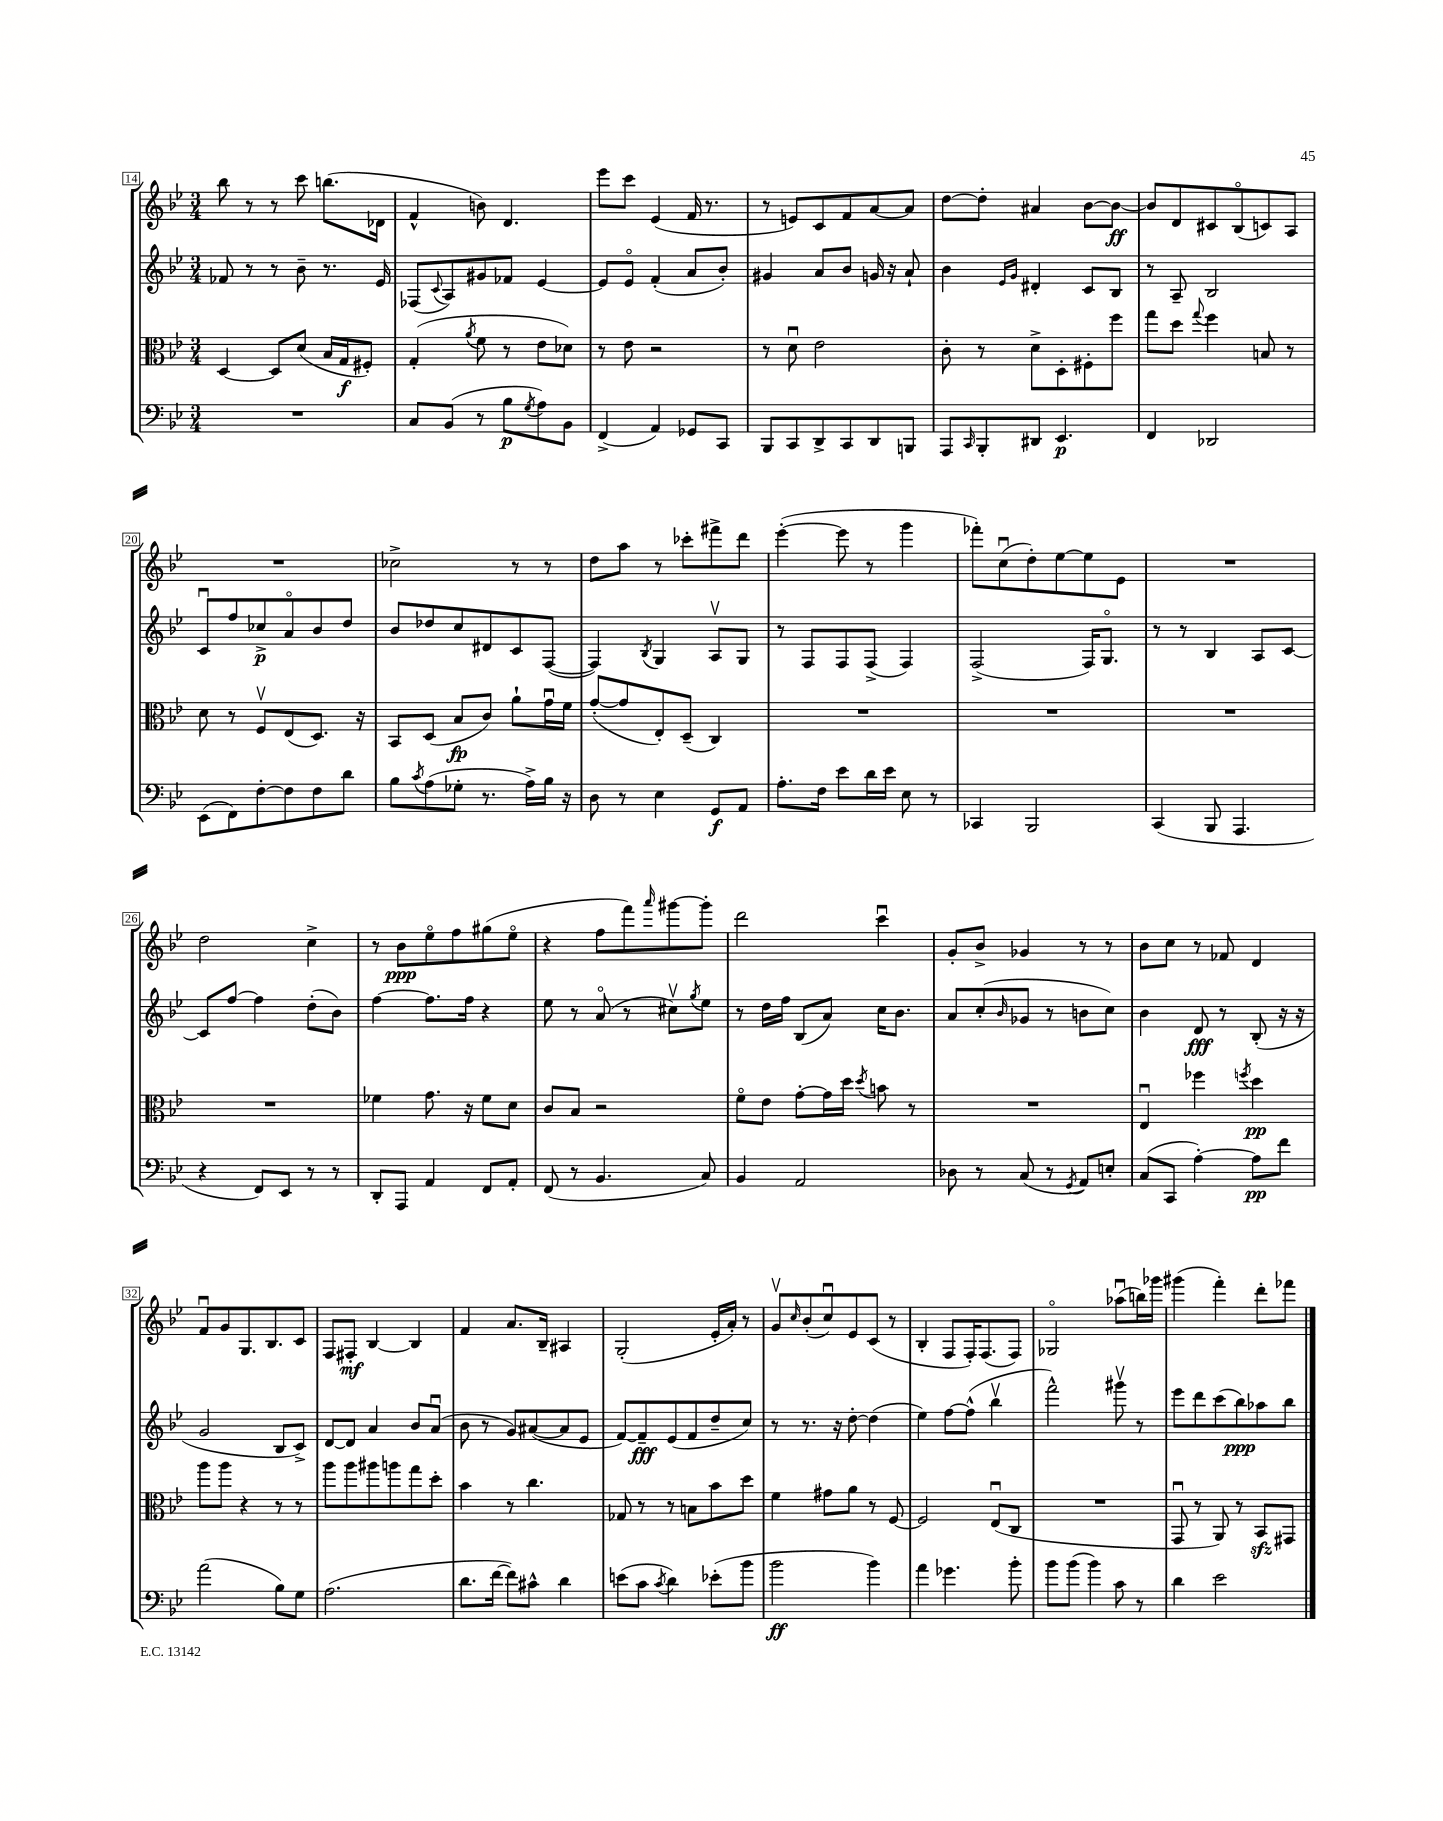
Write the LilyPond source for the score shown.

<<
\new StaffGroup <<
\new Staff = "s0" {
    \clef treble \key bes \major \numericTimeSignature \time 3/4
    bes''8 r8 r8 c'''8 b''8.( des'16 |
    f'4-^ b'8) d'4. |
    ees'''8 c'''8 ees'4( f'16 r8. |
    r8 e'8) c'8 f'8 a'8~ a'8 |
    d''8~ d''8-. ais'4 bes'8~ bes'8~\ff |
    bes'8 d'8 cis'8 bes8\flageolet( c'8) a8 |
    R2. |
    ces''2-> r8 r8 |
    d''8 a''8 r8 ces'''8-. fis'''8-> d'''8 |
    ees'''4~-.( ees'''8 r8 g'''4 |
    fes'''8-.) c''8\downbow( d''8-.) ees''8~ ees''8 ees'8 |
    R2. |
    d''2 c''4-> |
    r8 bes'8\ppp ees''8\flageolet f''8 gis''8( ees''8\flageolet |
    r4 f''8 f'''8) \grace { a'''16 } gis'''8~ gis'''8-. |
    d'''2 c'''4\downbow |
    g'8-. bes'8-> ges'4 r8 r8 |
    bes'8 c''8 r8 fes'8 d'4 |
    f'8\downbow g'8 g8. bes8. c'8 |
    f8 fis8-.\mf bes4~ bes4 |
    f'4 a'8. bes16-- ais4 |
    g2-.( ees'16-. a'16-.) r8 |
    g'8\upbow \grace { c''16 } bes'8-.( c''8\downbow) ees'8 c'8( r8 |
    bes4-. f8 f16-.) f8.( f8) |
    ges2\flageolet aes''8\downbow( b''16) ges'''16 |
    gis'''4( f'''4-.) d'''8-. fes'''8 \bar "|." |
}
\new Staff = "s1" {
    \clef treble \key bes \major \numericTimeSignature \time 3/4
    fes'8 r8 r8 bes'8-- r8. ees'16 |
    fes8( \appoggiatura { c'8 } a8) gis'8 fes'8 ees'4~ |
    ees'8 ees'8\flageolet f'4-.( a'8 bes'8-.) |
    gis'4 a'8 bes'8 g'16 r16 a'8-! |
    bes'4 \grace { ees'16 g'16 } dis'4-. c'8 bes8 |
    r8 a8-- bes2 |
    c'8\downbow f''8 ces''8->\p a'8\flageolet bes'8 d''8 |
    bes'8 des''8 c''8 dis'8 c'8 f8~( |
    f4) \acciaccatura { bes8 } g4 a8\upbow g8 |
    r8 f8 f8 f8->( f4) |
    f2->( f16) g8.\flageolet |
    r8 r8 bes4 a8 c'8~ |
    c'8 f''8~ f''4 d''8-.( bes'8) |
    f''4~ f''8. f''16 r4 |
    ees''8 r8 a'8\flageolet( r8 cis''8\upbow) \acciaccatura { g''8 } ees''8 |
    r8 d''16 f''16 bes8( a'8) c''16 bes'8. |
    a'8 c''8-.( \grace { bes'16 } ges'8 r8 b'8 c''8) |
    bes'4 d'8\fff r8 bes8-.( r16 r16 |
    g'2 bes8 c'8->) |
    d'8~ d'8 a'4 bes'8 a'8\downbow( |
    bes'8 r8 g'8) ais'8~( ais'8 ees'8 |
    f'8~) f'8--\fff ees'8( f'8 d''8-- c''8) |
    r8 r8. r16 d''8~-. d''4( |
    ees''4) f''8~ f''8-^( bes''4\upbow |
    f'''2-^) gis'''8\upbow r8 |
    ees'''8 d'''8 c'''8( bes''8\ppp) aes''8 bes''8 \bar "|." |
}
\new Staff = "s2" {
    \clef alto \key bes \major \numericTimeSignature \time 3/4
    d4~ d8 d'8( bes16 g16\f fis8-.) |
    g4-.( \acciaccatura { a'8 } f'8 r8 ees'8 des'8) |
    r8 ees'8 r2 |
    r8 d'8\downbow ees'2 |
    c'8-. r8 d'8-> d8-. fis8-. f''8 |
    g''8 d''8 \appoggiatura { g''8 } f''4 b8 r8 |
    d'8 r8 f8\upbow ees8( d8.) r16 |
    bes,8 d8( bes8\fp c'8) a'8-! g'16\downbow f'16 |
    g'8~-.( g'8 ees8-.) d8--( c4) |
    R2. |
    R2. |
    R2. |
    R2. |
    fes'4 g'8. r16 fes'8 d'8 |
    c'8 bes8 r2 |
    f'8\flageolet ees'8 g'8~-. g'16 d''16 \acciaccatura { d''8 } b'8 r8 |
    R2. |
    ees4\downbow fes''4 \acciaccatura { f''8 } d''4\pp |
    a''8 a''8 r4 r8 r8 |
    a''8 a''8 ais''8 a''8 g''8 d''8-. |
    bes'4 r8 c''4. |
    ges8 r8 r8 b8 bes'8 d''8 |
    f'4 gis'8 a'8 r8 f8~ |
    f2 ees8\downbow( c8 |
    R2. |
    g,8\downbow r8 a,8) r8 bes,8\sfz gis,8 \bar "|." |
}
\new Staff = "s3" {
    \clef bass \key bes \major \numericTimeSignature \time 3/4
    R2. |
    c8 bes,8( r8 bes8\p \acciaccatura { g8 } a8) bes,8 |
    f,4->( a,4) ges,8 c,8 |
    bes,,8 c,8 d,8-> c,8 d,8 b,,8 |
    a,,8 \grace { c,16 } bes,,8-. dis,8 ees,4.\p |
    f,4 des,2 |
    ees,8( f,8) f8~-. f8 f8 d'8 |
    bes8 \acciaccatura { c'8 } a8( ges8-. r8. a16->) bes16 r16 |
    d8 r8 ees4 g,8\f a,8 |
    a8.-. f16 ees'8 d'16 ees'16 ees8 r8 |
    ces,4 bes,,2 |
    c,4( bes,,8 a,,4. |
    r4 f,8) ees,8 r8 r8 |
    d,8-. a,,8 a,4 f,8 a,8-. |
    f,8( r8 bes,4. c8) |
    bes,4 a,2 |
    des8 r8 c8( r8 \acciaccatura { g,8 } a,8) e8-. |
    c8( c,8 a4~-.) a8\pp f'8 |
    a'2( bes8) g8 |
    a2.( |
    d'8. f'16~ f'8) cis'8-^ d'4 |
    e'8( c'8 \acciaccatura { c'8 } d'4) ees'8-.( bes'8 |
    bes'2\ff bes'4) |
    a'4 ges'4. bes'8-. |
    bes'8 bes'8( bes'4) c'8 r8 |
    d'4 ees'2 \bar "|." |
}
>>
>>
\layout { \context { \Score currentBarNumber = #14 \override BarNumber.stencil = #(make-stencil-boxer 0.1 0.3 ly:text-interface::print) } }
